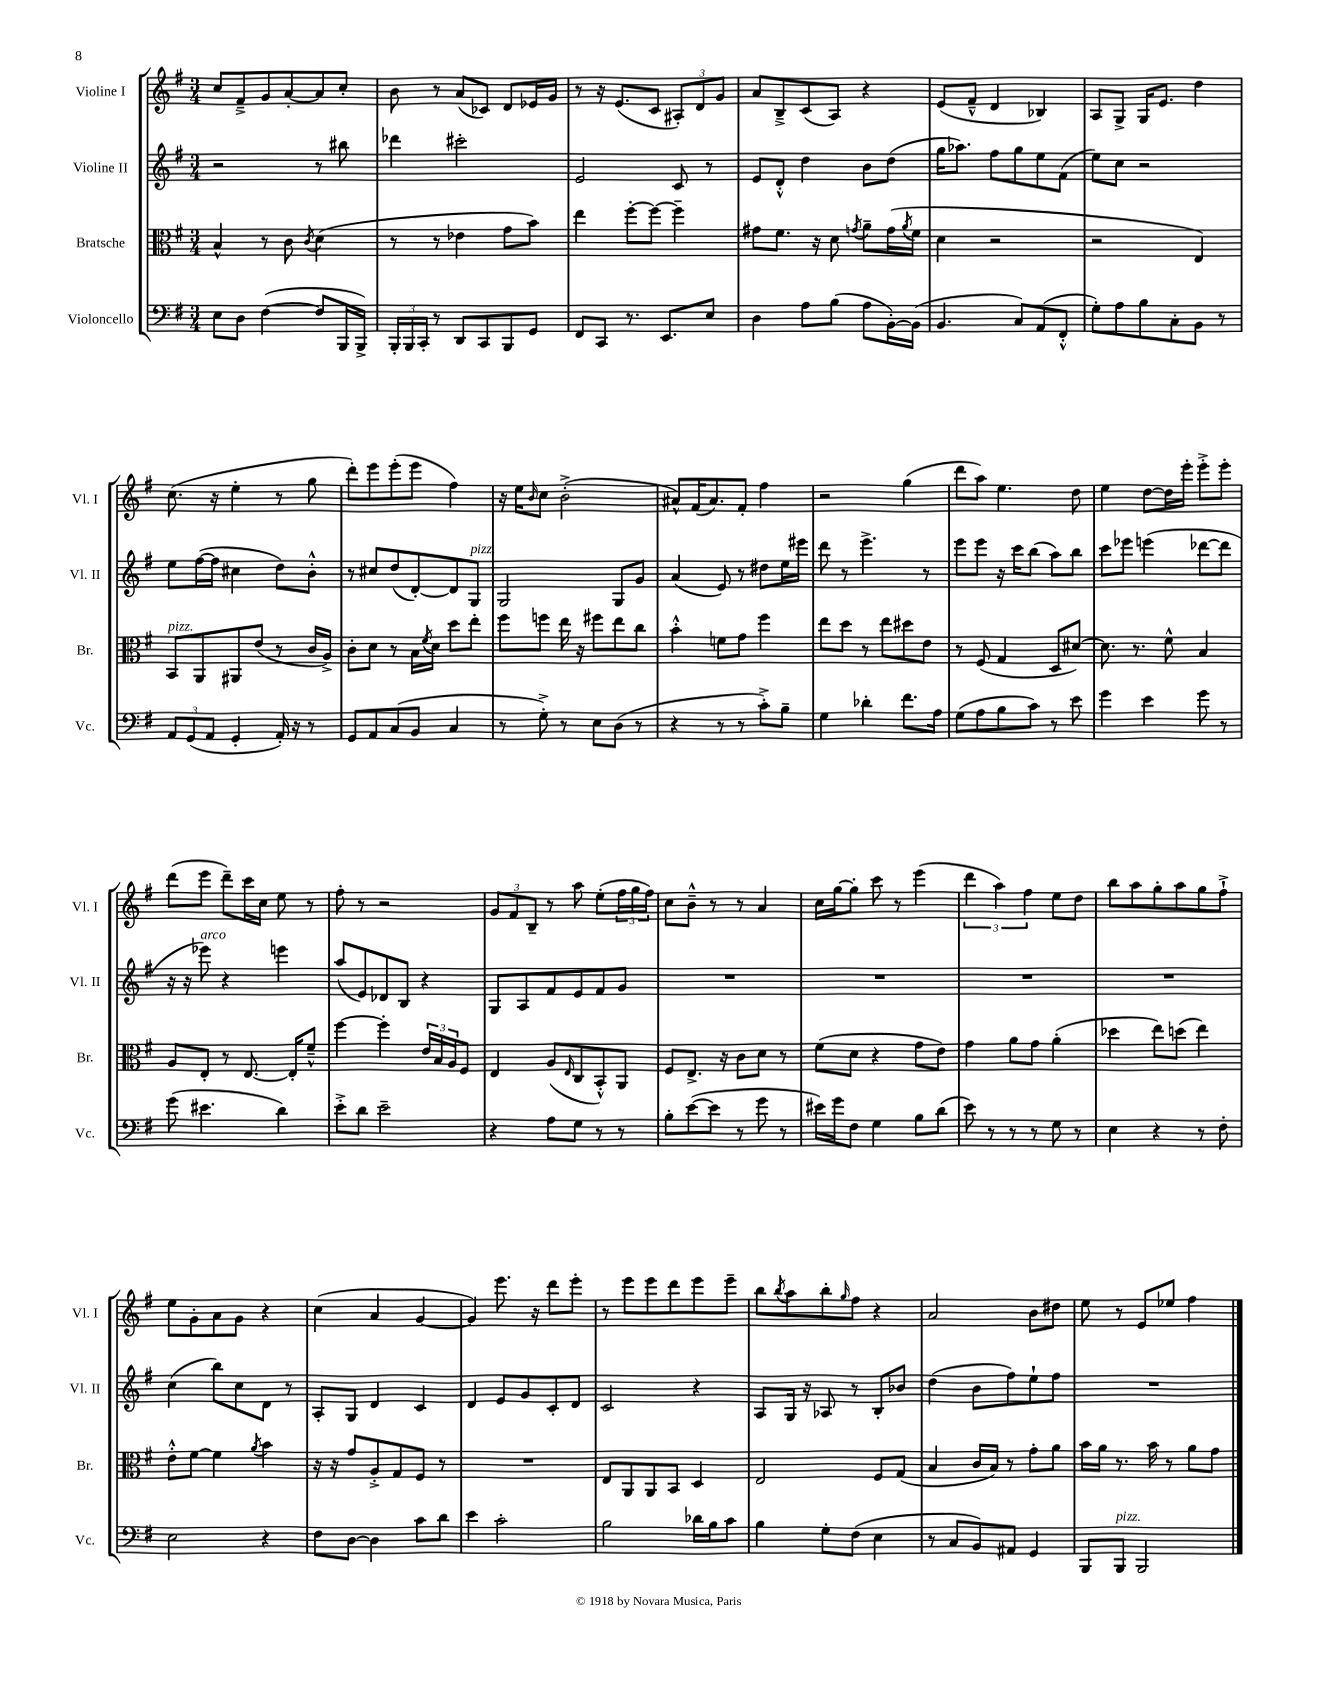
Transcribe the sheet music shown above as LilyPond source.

<<
\new StaffGroup <<
\new Staff = "s0" \with { instrumentName = "Violine I" shortInstrumentName = "Vl. I" } {
    \clef treble \key g \major \numericTimeSignature \time 3/4
    c''8 fis'8---> g'8 a'8~-. a'8 c''8-. |
    b'8 r8 a'8( ces'8) d'8 ees'16 g'16 |
    r8 r16 e'8.( c'8 \tuplet 3/2 { ais8-.) d'8 g'8 } |
    a'8 b8---> c'8( a8) r4 |
    e'8( fis'8---^ d'4 bes4) |
    a8 g8-> g16 e'8. d''4 |
    c''8.( r16 e''4-. r8 g''8 |
    d'''8-.) e'''8 e'''8-.( e'''8 fis''4) |
    r16 e''16 \grace { b'16 } c''8 b'2-.->( |
    ais'8-^) fis'16( ais'8.) fis'8-. fis''4 |
    r2 g''4( |
    d'''8 a''8) e''4. d''8 |
    e''4 d''8~ d''16 e'''16-. e'''8-.-> e'''8-. |
    d'''8( e'''8 d'''8--) c'''16 c''16 e''8 r8 |
    fis''8-. r8 r2 |
    \tuplet 3/2 { g'8 fis'8 b8-- } r8 a''8 e''8-.( \tuplet 3/2 { fis''16 g''16 fis''16) } |
    c''8 b'8---^ r8 r8 a'4 |
    c''16 g''16~ g''8-. c'''8 r8 e'''4( |
    \tuplet 3/2 { d'''4 a''4) fis''4 } e''8 d''8 |
    b''8 a''8 g''8-. a''8 g''8 fis''8-!-> |
    e''8 g'8-. a'8 g'8 r4 |
    c''4( a'4 g'4~ |
    g'4) e'''8. r16 d'''8 e'''8-. |
    r8 e'''8 e'''8 d'''8 e'''8 e'''8-- |
    b''8 \acciaccatura { b''8 } a''8 b''8-. \grace { g''16 } fis''8 r4 |
    a'2 b'8 dis''8 |
    e''8 r8 e'8 ees''8 fis''4 \bar "|." |
}
\new Staff = "s1" \with { instrumentName = "Violine II" shortInstrumentName = "Vl. II" } {
    \clef treble \key g \major \numericTimeSignature \time 3/4
    r2 r8 bis''8 |
    des'''4 cis'''2-. |
    e'2 c'8 r8 |
    e'8 d'8-.-^ d''4 b'8 d''8( |
    g''16 aes''8.) fis''8 g''8 e''8 fis'8( |
    e''8) c''8 r2 |
    e''8 fis''16~( fis''16 cis''4 d''8) b'8-.-^ |
    r8 cis''8 d''8( d'8~-.) d'8 g8^\markup { \italic "pizz." } |
    g2 g8 g'8 |
    a'4( e'8) r8 dis''8 e''16 eis'''16 |
    d'''8 r8 e'''4.-> r8 |
    e'''8 e'''8 r16 c'''16 b''8( a''8) b''8 |
    c'''8 ees'''8 e'''4( des'''8~ des'''8 |
    r16 r16 ees'''8^\markup { \italic "arco" }) r4 e'''4 |
    a''8( e'8) des'8 b8 r4 |
    g8 a8 fis'8 e'8 fis'8 g'8 |
    R2. |
    R2. |
    R2. |
    R2. |
    c''4( b''8) c''8 d'8 r8 |
    a8-. g8 d'4 c'4 |
    d'4 e'8 g'8 c'8-. d'8 |
    c'2 r4 |
    a8 g16 r16 aes8 r8 b8-. bes'8 |
    d''4( b'8 fis''8) e''8-! fis''8 |
    R2. \bar "|." |
}
\new Staff = "s2" \with { instrumentName = "Bratsche" shortInstrumentName = "Br." } {
    \clef alto \key g \major \numericTimeSignature \time 3/4
    b4-^ r8 c'8 \acciaccatura { c'8 } d'4( |
    r8 r8 ees'4 g'8 b'8) |
    e''4 fis''8~-. fis''8~ fis''4-- |
    gis'8 fis'8. r16 d'8 \acciaccatura { g'8 } a'8-- g'16( \acciaccatura { a'8 } fis'16 |
    d'4 r2 |
    r2 e4) |
    b,8^\markup { \italic "pizz." } a,8 ais,8 e'8( r8 c'16 a16->) |
    c'8-. d'8 r8 b16 \acciaccatura { fis'8 } d'16 d''8 e''8-. |
    fis''8 f''8 e''16 r16 fis''8 e''8 c''8 |
    b'4-.-^ f'8 g'8 fis''4 |
    e''8 d''8 r8 e''8 dis''8 e'8 |
    r8 fis8( g4 d8 dis'8~) |
    dis'8. r8. fis'8-^ b4 |
    a8 e8-. r8 e8.~ e16-. fis'8---^ |
    fis''4~ fis''4-. \tuplet 3/2 { e'16 b16 a16 } fis8 |
    e4 a8( \grace { e16 } c8 b,8-.-^) a,8 |
    fis8 e8.-> r16 c'8 d'8 r8 |
    fis'8( d'8 r4 g'8 e'8) |
    g'4 a'8 g'8 a'4-.( |
    des''4 e''8) d''8( e''4) |
    e'8-.-^ fis'8~ fis'4 \acciaccatura { a'8 } b'4 |
    r16 r16 g'8 a8-.-> g8 fis8 r8 |
    R2. |
    e8 a,8 a,8 b,8 d4 |
    e2 fis8 g8( |
    b4 c'16 b16) r8 g'8-. a'8 |
    b'16 a'16 r8. b'16 r8 a'8 g'8 \bar "|." |
}
\new Staff = "s3" \with { instrumentName = "Violoncello" shortInstrumentName = "Vc." } {
    \clef bass \key g \major \numericTimeSignature \time 3/4
    e8 d8 fis4~( fis8 b,,16 b,,16->) |
    \tuplet 3/2 { b,,16-. b,,16 c,16-. } r8 d,8 c,8 b,,8 g,8 |
    fis,8 c,8 r8. e,8. e8 |
    d4 a8 b8( a8 b,16~-.) b,16( |
    b,4. c8) a,8( fis,8-.-^ |
    g8-.) a8 b8 c8-. b,8 r8 |
    \tuplet 3/2 { a,8 g,8( a,8 } g,4-. a,16-.) r16 r8 |
    g,8 a,8 c8( b,8 c4 |
    r8 g8-.->) r8 e8 d8( r8 |
    r4 r8 r8 c'8-.->) b8-- |
    g4 des'4-. fis'8. a16 |
    g8( a8 b8 c'8) r8 e'8 |
    g'4 e'4 g'8 r8 |
    g'8( eis'4. d'4) |
    e'8-.-> d'8 e'2-- |
    r4 a8 g8 r8 r8 |
    b8-. e'8~( e'8 r8 g'8 r8 |
    eis'16) g'16 fis8 g4 b8 d'8( |
    e'8) r8 r8 r8 g8 r8 |
    e4 r4 r8 fis8-. |
    e2 r4 |
    fis8 d8~ d4 c'8 d'8 |
    e'4 c'2-. |
    b2 des'16 b16 c'8 |
    b4 g8-. fis8( e4 |
    r8 c8 b,8) ais,8 g,4 |
    b,,8 b,,8^\markup { \italic "pizz." } b,,2 \bar "|." |
}
>>
>>
\layout { \context { \Score \remove "Bar_number_engraver" } }
